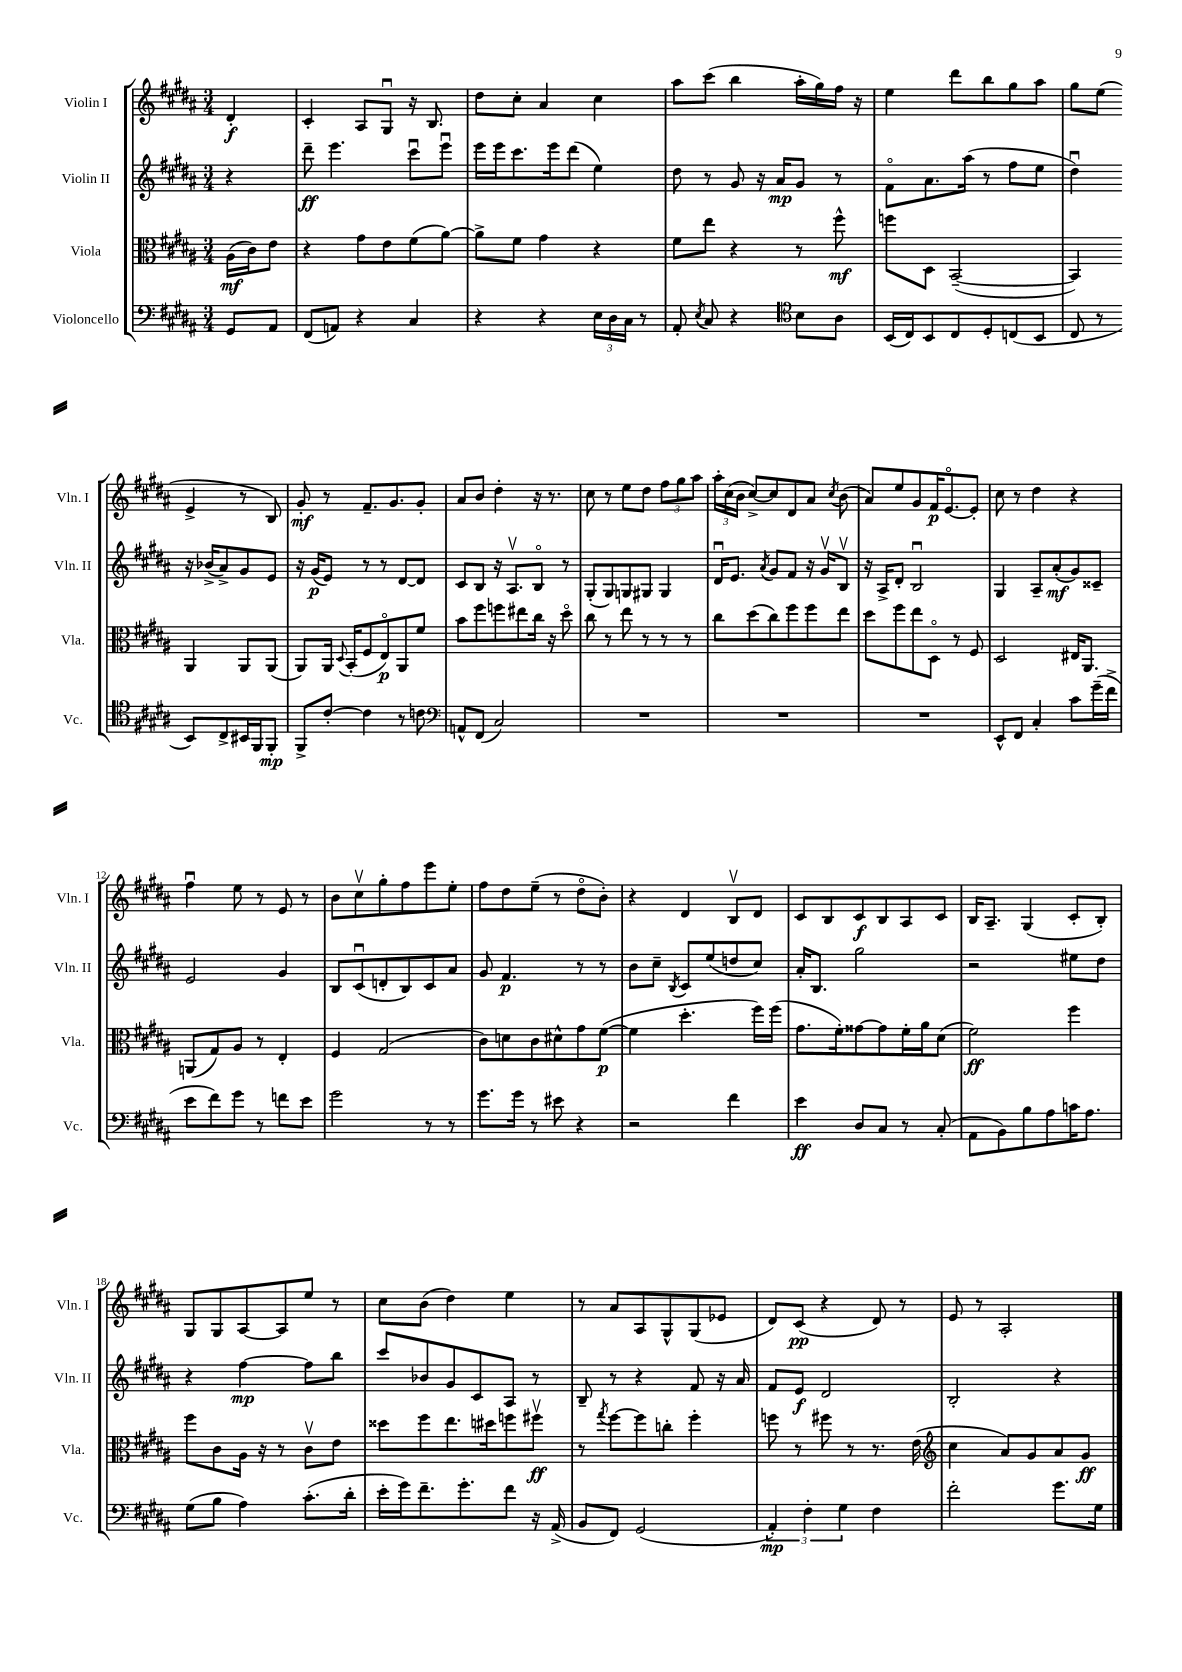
<<
\new StaffGroup <<
\new Staff = "s0" \with { instrumentName = "Violin I" shortInstrumentName = "Vln. I" } {
    \clef treble \key b \major \numericTimeSignature \time 3/4 \partial 4
    \autoBeamOff dis'4-.\f |
    cis'4-. ais8[ gis8]\downbow r16 b8. |
    dis''8[ cis''8]-. ais'4 cis''4 |
    ais''8[ cis'''8]( b''4 ais''16[-. gis''16) fis''16] r16 |
    e''4 dis'''8[ b''8 gis''8 ais''8] |
    gis''8[ e''8]( e'4-> r8 b8) |
    gis'8-.\mf r8 fis'8.[-- gis'8. gis'8]-. |
    ais'8[ b'8] dis''4-. r16 r8. |
    cis''8 r8 e''8[ dis''8] \tuplet 3/2 { fis''8[ gis''8 ais''8] } |
    \tuplet 3/2 { ais''16[-. cis''16( b'16] } cis''8[~->) cis''8 dis'8 ais'8] \acciaccatura { cis''8 } b'8( |
    ais'8[) e''8 gis'8 fis'16\p e'8.~\flageolet e'8]-. |
    cis''8 r8 dis''4 r4 |
    fis''4\downbow e''8 r8 e'8 r8 |
    b'8[ cis''8\upbow gis''8-. fis''8 e'''8 e''8]-. |
    fis''8[ dis''8 e''8]--( r8 dis''8[\flageolet b'8]-.) |
    r4 dis'4 b8[\upbow dis'8] |
    cis'8[ b8 cis'8\f b8 ais8 cis'8] |
    b16[ ais8.]-- gis4( cis'8[-. b8]-.) |
    gis8[ gis8 ais8~ ais8 e''8] r8 |
    cis''8[ b'8]( dis''4) e''4 |
    r8 ais'8[ ais8 gis8-^ gis8( ees'8] |
    dis'8[) cis'8]\pp( r4 dis'8) r8 |
    e'8 r8 ais2-. \bar "|." |
}
\new Staff = "s1" \with { instrumentName = "Violin II" shortInstrumentName = "Vln. II" } {
    \clef treble \key b \major \numericTimeSignature \time 3/4 \partial 4
    \autoBeamOff r4 |
    dis'''8--\ff e'''4. cis'''8[\downbow e'''8]\downbow |
    e'''16[ e'''16 cis'''8. e'''16 dis'''8]( e''4) |
    dis''8 r8 gis'8 r16 ais'16[\mp gis'8] r8 |
    fis'8[\flageolet ais'8. ais''16]( r8 fis''8[ e''8] |
    dis''4\downbow) r16 bes'16[->( ais'8->) gis'8 e'8] |
    r16 gis'16[\p( e'8]) r8 r8 dis'8[~ dis'8] |
    cis'8[ b8] r16 ais8.[\upbow b8]\flageolet r8 |
    gis8[-.( gis8) g8 gis8] gis4 |
    dis'16[\downbow e'8.] \acciaccatura { ais'8 } gis'8[ fis'8] r16 gis'16[\upbow b8]\upbow |
    r16 ais16[-> dis'8]-. b2\downbow |
    gis4 ais8[-- ais'8-.\mf( gis'8) cisis'8]-- |
    e'2 gis'4 |
    b8[ cis'8\downbow( d'8-. b8) cis'8 ais'8] |
    gis'8 fis'4.\p r8 r8 |
    b'8[ cis''8]-- \acciaccatura { b8 } cis'8[ e''8( d''8 cis''8]) |
    ais'16[-. b8.] gis''2 |
    r2 eis''8[ dis''8] |
    r4 fis''4~\mp fis''8[ b''8] |
    cis'''8[ bes'8 gis'8 cis'8 ais8] r8 |
    b8-- r8 r4 fis'8 r16 ais'16 |
    fis'8[ e'8]\f dis'2 |
    b2-. r4 \bar "|." |
}
\new Staff = "s2" \with { instrumentName = "Viola" shortInstrumentName = "Vla." } {
    \clef alto \key b \major \numericTimeSignature \time 3/4 \partial 4
    \autoBeamOff ais16[\mf( cis'16) e'8] |
    r4 gis'8[ e'8 fis'8( ais'8]~) |
    ais'8[-> fis'8] gis'4 r4 |
    fis'8[ e''8] r4 r8 fis''8-^\mf |
    f''8[ dis8] b,2~--( |
    b,4) ais,4 ais,8[ ais,8]( |
    ais,8[) ais,16] \appoggiatura { dis8 } b,16[-.( fis8 e8\flageolet\p) ais,8 fis'8] |
    b'8[ fis''8 f''8 eis''8 cis''16] r16 dis''8\flageolet |
    cis''8 r8 e''8 r8 r8 r8 |
    cis''8[ dis''8( cis''8) fis''8 fis''8 e''8] |
    dis''8[ fis''8 e''8 dis8]\flageolet r8 fis8 |
    dis2 eis16[ ais,8.] |
    a,8[( gis8) ais8] r8 e4-. |
    fis4 gis2( |
    cis'8[) d'8 cis'8 dis'8-^ gis'8 fis'8]~\p( |
    fis'4 dis''4.-. fis''16[) fis''16]( |
    gis'8.[ fis'16-.) gisis'8~ gisis'8 fis'16-. ais'16 dis'8]( |
    fis'2\ff) fis''4 |
    fis''8[ cis'8 ais16] r16 r8 cis'8[\upbow e'8] |
    disis''8[ fis''8 e''8. dis''16 f''8 fis''8]\upbow\ff |
    r8 \acciaccatura { gis''8 } fis''8[~ fis''8 c''8]-. fis''4-. |
    f''8 r8 fis''8 r8 r8. e'16( |
    \clef treble cis''4 ais'8[) gis'8 ais'8 gis'8]\ff \bar "|." |
}
\new Staff = "s3" \with { instrumentName = "Violoncello" shortInstrumentName = "Vc." } {
    \clef bass \key b \major \numericTimeSignature \time 3/4 \partial 4
    \autoBeamOff gis,8[ ais,8] |
    fis,8[( a,8]) r4 cis4 |
    r4 r4 \tuplet 3/2 { e16[ dis16 cis16] } r8 |
    ais,8-. \acciaccatura { e8 } cis8 r4 \clef tenor b8[ ais8] |
    b,16[( cis16) b,8 cis8 dis8-. c8( b,8] |
    cis8 r8 b,8[) cis8-> bis,16 fis,16 fis,8]-.\mp |
    fis,8[-> cis'8]~-. cis'4 r8 c'8 |
    \clef bass a,8[-^ fis,8]( cis2) |
    R2. |
    R2. |
    R2. |
    e,8[-^ fis,8] cis4-. cis'8[ gis'16--( fis'16]-> |
    e'8[ fis'8) gis'8] r8 f'8[ e'8] |
    gis'2 r8 r8 |
    gis'8.[ gis'16] r8 eis'8 r4 |
    r2 fis'4 |
    e'4\ff dis8[ cis8] r8 cis8-.( |
    ais,8[ b,8) b8 ais8 c'16 ais8.] |
    gis8[( b8] ais4) cis'8.[-.( dis'16]-. |
    e'16[-. gis'16) fis'8.-- gis'8.-. fis'8] r16 ais,16->( |
    b,8[ fis,8]) gis,2( |
    \tuplet 3/2 { ais,4-.\mp) fis4-. gis4 } fis4 |
    fis'2-. gis'8.[ gis16] \bar "|." |
}
>>
>>
